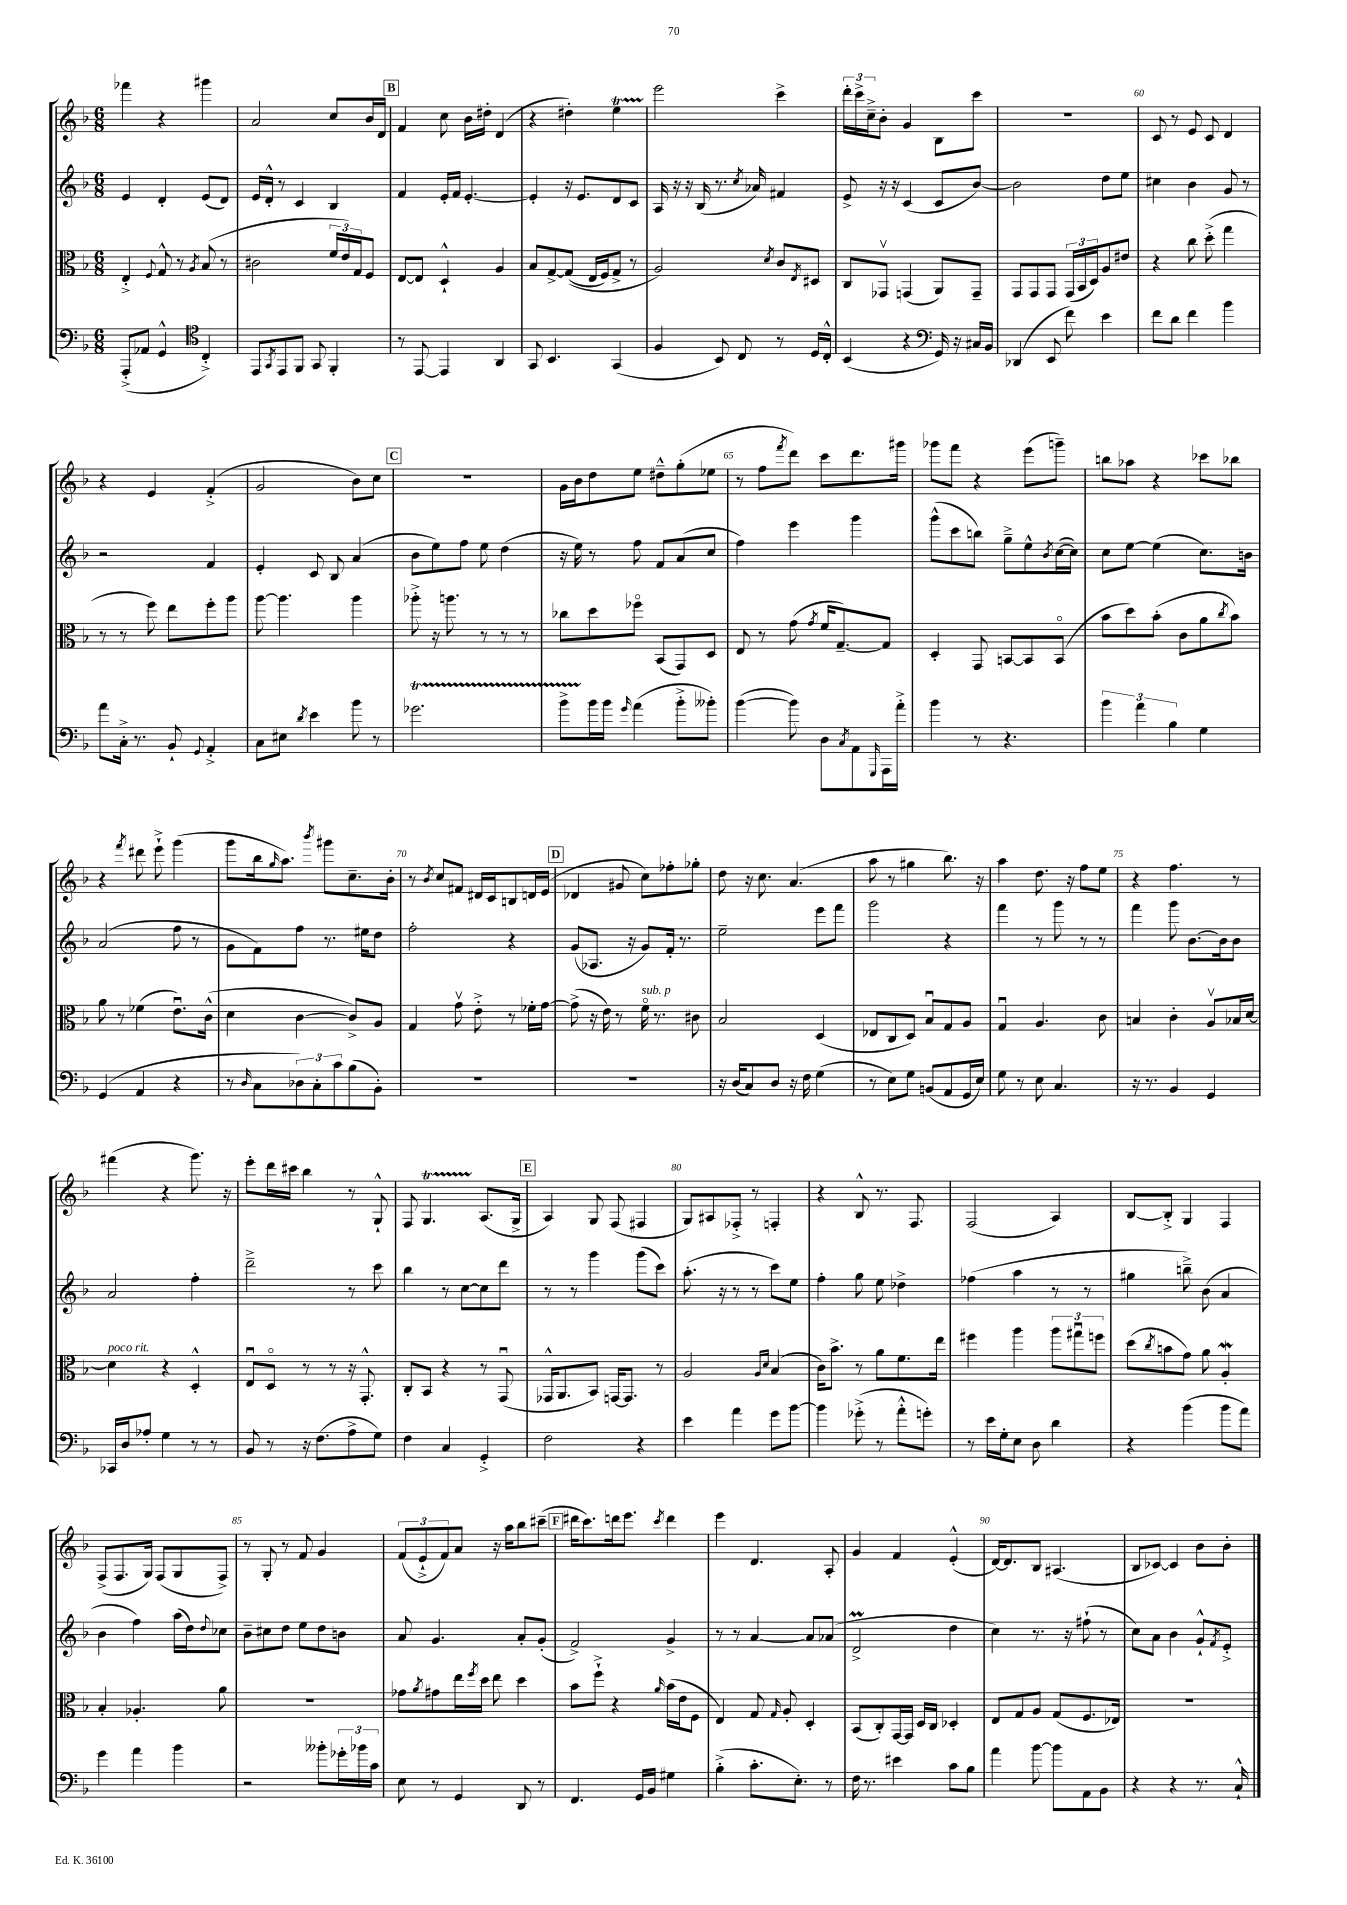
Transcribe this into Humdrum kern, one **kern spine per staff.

**kern	**kern	**kern	**kern
*part4	*part3	*part2	*part1
*staff4	*staff3	*staff2	*staff1
*clefF4	*clefC3	*clefG2	*clefG2
*k[b-]	*k[b-]	*k[b-]	*k[b-]
*M6/8	*M6/8	*M6/8	*M6/8
=53	=53	=53	=53
(8AAA'^/L	4E'^/	4e/	4fff-X\
8AA-X/J	.	.	.
.	8qqF/	.	.
4GG^^/	8G^^/	4d'/	4r
.	8r	.	.
*clefC4	*	*	*
.	8qA/	.	.
4C'^/)	(8B-/	(8e/L	4ggg#X\
.	8r	8d/J)	.
=54	=54	=54	=54
8EE/L	2c#X\	16e/LL	2a/
.	.	16d'^^/JJ	.
8qGG/	.	.	.
8EE/	.	8r	.
8FF/J	.	4c/	.
8GG/	.	.	.
4FF'/	24f/LL	4B-/	8cc/L
.	24e/)	.	.
.	24G/J	.	.
.	8F/J	.	16b-/L
.	.	.	16d/JJ
!!LO:REH:place=s1:t=B
=55	=55	=55	=55
8r	[8E/L	4f/	4f/
[8EE/	8E/J]	.	.
4EE/]	4D`^^/	16e'/LL	8cc\
.	.	16f/JJ	.
.	.	[4.e'/	16b-\LL
.	.	.	16dd#X'\JJ
4AA/	4A/	.	(4d/
=56	=56	=56	=56
8GG/	8B-/L	4e'/]	4r
4.BB-/	[8G^/	.	.
.	((8G/J]	16r	4dd#X'\)
.	.	8.e/L	.
.	16E/LL	.	.
.	16F/J)	.	.
(4GG/	8G^/J	8d/	4eet\
.	8r	8c/J	.
=57	=57	=57	=57
4F/	2A/)	16A/	2eee\
.	.	16r	.
.	.	16r	.
.	.	(16B-/	.
8BB-/)	.	8.r	.
8C/	.	.	.
.	.	8qcc/	.
.	.	16a-X/)	.
.	8qd/	.	.
8r	8c/L	4f#X/	4ccc^\
.	8qE/	.	.
16D/LL	8D#X/J	.	.
16C'^^/JJ	.	.	.
=58	=58	=58	=58
(4BB-/	8C/L	8e^/	24ddd'\LL
.	.	.	24ccc^\
.	.	.	24cc~^\J
.	8GG-Xv/J	16r	8b-'\J
.	.	16r	.
4r	(4GGn/	(4c/	4g/
*clefF4	*	*	*
16GG/)	8AA/L)	8c/L	8B-\L
16r	.	.	.
16C#X/LL	8GG~/J	[8b-/J)	8ccc\J
16BB-/JJ	.	.	.
=59	=59	=59	=59
(4DD-X/	8GG/L	2b-\]	2.r
.	8GG/	.	.
8EE/	8GG/J	.	.
8f\)	(24GG/LL	.	.
.	24BB-/	.	.
.	24D/J)	.	.
4e\	8A/	8dd\L	.
.	8e#X/J	8ee\J	.
=60	=60	=60	=60
8f\L	4r	4cc#X\	8c/
8d\J	.	.	8r
4f\	8cc\	4b-\	8e/
.	(8dd'^\	.	8c/
4b-\	4gg\	8g/	4d/
.	.	8r	.
!!LO:LB:g=z
=61	=61	=61	=61
8a\L	8r	2r	4r
16C'^\Jk	8r	.	.
8.r	.	.	.
.	8ff\)	.	4e/
8BB-`/	8ee\L	.	.
8qqGG/	.	.	.
4AA'^/	8ff'\	4f/	(4f'^/
.	8aa\J	.	.
=62	=62	=62	=62
8C\L	[8aa\	4e'/	2g/
8E#X\J	4.aa\]	.	.
8qd/	.	.	.
4e\	.	8c/	.
.	.	8B-/	.
8b-\	4aa\	(4a/	8b-\L)
8r	.	.	8cc\J
!!LO:REH:place=s1:t=C
=63	=63	=63	=63
2.g-XT\	8aa-X'^\	8b-\L	2.r
.	16r	8ee\)	.
.	8.aan\	.	.
.	.	8ff\J	.
.	8r	8ee\	.
.	8r	(4dd\	.
.	8r	.	.
=64	=64	=64	=64
8b-TTT^\L	8cc-X\L	16r	16g\LL
.	.	16ee\)	16b-\J
16b-\L	8dd\	8r	8dd\
16b-\JJ	.	.	.
16qqg/	.	.	.
(4a\	8ff-X\J	8ff\	8ee\J
.	(8BB-/L	8f/L	8dd#X~^^\L
8b-'^\L	8GG/)	(8a/	(8gg'\
8b--X'\J)	8D/J	8cc/J	8ee-X\J
=65	=65	=65	=65
([4b-\	8E/	4ff\)	8r
.	8r	.	8ff\L
.	.	.	8qfff/
8b-\])	(8g\	4eee\	8ddd\J)
.	8qg/	.	.
8D\L	16f/KL	.	8ccc\L
.	[8.G~/)	.	.
8qC/	.	.	.
8AA\	.	4ggg\	8.ddd\
16qqGGG/	.	.	.
16AAA\L	8G/J]	.	.
16a'^\JJ	.	.	16ggg#X\Jk
=66	=66	=66	=66
4b-\	4D'/	(8ggg^^\L	8ggg-X\L
.	.	8ccc\	8fff\J
8r	8GG/	8bbn\J)	4r
4.r	[8BBn/L	8gg~^\L	.
.	8BB/]	8ee^^\	(8eee\L
.	.	8qb-/	.
.	(8BB/J	([16cc\L	8gggn~\J)
.	.	16cc\JJ])	.
=67	=67	=67	=67
6b-\	8b-\L	8cc\L	8bbn\L
.	8dd\)	[8ee\J	8aa-X\J
6a\	.	.	.
.	(8b-'\J	(4ee\]	4r
6B-\	.	.	.
.	8c\L	.	.
4G\	8a\	8.cc\L)	8ccc-X\L
.	8qcc/	.	.
.	8b-\J)	.	8bb-X\J
.	.	16bn\Jk	.
!!LO:LB:g=z
=68	=68	=68	=68
(4GG/	8a\	(2a/	4r
.	8r	.	.
.	.	.	8qfff/
4AA/	(4f-X\	.	8ddd#X\
.	.	.	8eee`^\
4r	8.eu\L)	8ff\	(4ggg\
.	.	8r	.
.	(16c^^\Jk	.	.
=69	=69	=69	=69
8r	4d\	8g\L	8ggg\L
16qqD/	.	.	.
8C\L	.	8f\)	16bb-\k
.	.	.	16qqgg/
.	.	.	8.aa\J)
12D-X\)	[4c\	8ff\J	.
12C'\	.	.	.
.	.	.	8qbbb-/
.	.	8.r	8ggg#X\L
12c\	.	.	.
(8B-\	8c^/L])	.	8.cc~\
.	.	16ee#X\KL	.
8BB-'\J)	8A/J	8dd\J	.
.	.	.	16b-'\Jk
=70	=70	=70	=70
2.r	4G/	2ff'\	8r
.	.	.	8qb-/
.	.	.	8cc/L
.	8gv\	.	8f#X/J
.	8e'^\	.	16d#X/LL
.	.	.	16c/J
.	8r	4r	8Bn/
.	16f-X'\LL	.	16dn/L
.	[16g\JJ	.	(16e/JJ
!!LO:REH:place=s1:t=D
=71	=71	=71	=71
2.r	(8g^\]	(8g/L	4d-X/
.	16r	8.A-X/J	.
.	16e\)	.	.
.	8r	.	8g#X/
.	.	16r	.
!	!LO:TX:a:i:t=sub. p	!	!
.	16f\	8g/L)	8cc\L)
.	8.r	.	.
.	.	16f'/Jk	8ff-X'\
.	.	8.r	.
.	8c#X\	.	8gg-X'\J
=72	=72	=72	=72
16r	2B-/	2ee~\	8dd\
(16D/KL	.	.	.
8C/)	.	.	16r
.	.	.	8.cc\
8D/J	.	.	.
16r	.	.	(4.a/
16F\	.	.	.
(4G\	(4D/	8eee\L	.
.	.	8fff\J	.
=73	=73	=73	=73
8r	8E-X/L	2ggg\	8aa\
8E\L)	8C/	.	8r
8G\J	8D/J)	.	4gg#X\
(8BBn/L	8B-u/L	.	.
8AA/	8G/	4r	8.bb-\)
16GG/L	8A/J	.	.
16E/JJ)	.	.	16r
=74	=74	=74	=74
8G\	4Gu/	4fff\	4aa\
8r	.	.	.
8E\	4.A/	8r	8.dd\
4.C/	.	8ggg\	.
.	.	.	16r
.	.	8r	8ff\L
.	8c\	8r	8ee\J
=75	=75	=75	=75
16r	4Bn/	4fff\	4r
8.r	.	.	.
4BB-/	4c'\	8ggg\	4.ff\
.	.	[8.b-\L	.
4GG/	8Av/L	.	.
.	.	16b-\k]	.
.	16B-X/L	8b-\J	8r
.	[16d/JJ	.	.
!!LO:LB:g=z
=76	=76	=76	=76
!	!LO:TX:a:i:t=poco rit.	!	!
16CC-X/LL	4d\]	2a/	(4fff#X\
16D/J	.	.	.
8A-X'/J	.	.	.
4G\	4r	.	4r
8r	4D'^^/	4ff'\	8.ggg\)
8r	.	.	.
.	.	.	16r
=77	=77	=77	=77
8BB-/	8Eu/L	2ddd~^\	8eee'\L
8r	8D/J	.	16ddd\L
.	.	.	16ccc#X\JJ
16r	8r	.	4bb-\
(8.F\L	.	.	.
.	8r	.	.
8A^\	16r	8r	8r
.	8.GG'^^/	.	.
8G\J)	.	8ccc\	8G`^^/
=78	=78	=78	=78
4F\	8C'/L	4bb-\	8F/
.	8BB-/J	.	4.GT/
4C/	4r	8r	.
.	.	[8cc\L	.
4GG'^/	8r	8cc\]	(8.A/L
.	(8GGu/	8ddd\J	.
.	.	.	16G^/Jk
!!LO:REH:place=s1:t=E
=79	=79	=79	=79
2F\	16GG-X^^/KL	8r	4A/)
.	8.AA/	.	.
.	.	8r	.
.	8BB-/J)	4ggg\	8G/
.	[16GGn/KL	.	(8F/
.	8.GG/J]	.	.
4r	.	(8ggg\L	4F#X/
.	8r	8ccc\J)	.
=80	=80	=80	=80
4e\	2A/	(8.aa'\	8G/L)
.	.	.	8A#X/
.	.	16r	.
4a\	.	8r	8F-X'^/J
.	.	8r	8r
.	16qqA/LL	.	.
.	16qqd/JJ	.	.
8g\L	(4B-/	8ccc\L)	4Fn'/
[8b-\J	.	8ee\J	.
=81	=81	=81	=81
4b-\]	16c\KL)	4ff'\	4r
.	8.b-^\J	.	.
(8g-X'^\	8r	8gg\	8B-^^/
8r	8a\L	8ee\	8.r
8a'^^\L	8.f\	4dd-X^\	.
.	.	.	8.F/
8gn'\J)	.	.	.
.	16ee\Jk	.	.
=82	=82	=82	=82
8r	4ff#X\	(4ff-X\	(2F/
16e\LL	.	.	.
16G'\J	.	.	.
8E\J	4aa\	4aa\	.
8D\	.	.	.
4d\	12aa\L	8r	4A/)
.	12gg#Xu\	.	.
.	.	8r	.
.	12ffn\J	.	.
=83	=83	=83	=83
4r	(8dd\L	4gg#X\	[8B-/L
.	8qcc/	.	.
.	8bn\	.	8B-'^/J]
(4b-\	8g\J)	8bbn~^\)	4G/
.	8a\	(8b-\	.
8b-\L	4AW'/	4a/	4F/
8a\J)	.	.	.
!!LO:LB:g=z
=84	=84	=84	=84
4g\	4B-'/	4b-\	(8F^/L
.	.	.	8.F/
4a\	4.A-X'/	4ff\)	.
.	.	.	16G/Jk)
.	.	.	(8F/L
4b-\	.	(16aa\LL	8G/
.	.	16dd\J)	.
.	.	8qqdd/	.
.	8a\	8cc-X\J	8F^/J)
=85	=85	=85	=85
2r	2.r	8b-~\L	8r
.	.	8cc#X\	8G'/
.	.	8dd\J	8r
.	.	8ee\L	8f/
8b--X'\L	.	8dd\	4g/
24g-X'\L	.	8bn\J	.
24b-X\	.	.	.
24c\JJ	.	.	.
=86	=86	=86	=86
8E\	8g-X\L	8a/	(12f/L
.	.	.	12e`^/
.	8qa/	.	.
8r	8g#X\	4.g/	.
.	.	.	12f/)
4GG/	16ee\L	.	8a/J
.	8qff/	.	.
.	16dd\JJ	.	.
.	8ee\	.	16r
.	.	.	16aa\KL
8DD/	4dd\	8a'/L	8bb-\
8r	.	(8g'/J	(8ccc#X~\J
!!LO:REH:place=s1:t=F
=87	=87	=87	=87
4.FF/	8b-\L	2f^/)	16ddd#X\KL
.	.	.	8.ccc\)
.	8ff`^\J	.	.
.	4r	.	16dddn\k
.	.	.	8.eee\J
16GG/LL	.	.	.
16BB-/JJ	.	.	.
.	16qqa/	.	8qccc/
4G#X\	(16b-\LL	4g^/	4ddd\
.	16e\J	.	.
.	8F\J	.	.
=88	=88	=88	=88
(4B-'^\	4E/)	8r	4eee\
.	.	8r	.
8.c'\L	8G/	[4a/	4.d/
.	16qqG/	.	.
.	8A'/	.	.
8.E'\J)	.	.	.
.	4D'/	8a/L]	.
8r	.	(8a-X/J	8A'/
=89	=89	=89	=89
16F\	(8BB-/L	2dM^/	4g/
8.r	.	.	.
.	8C'/)	.	.
4e#X\	[16GG/L	.	4f/
.	16GG/JJ]	.	.
.	16D/LL	.	.
.	16C/JJ	.	.
8c\L	4D-X'/	4dd\	(4e'^^/
8B-\J	.	.	.
=90	=90	=90	=90
4a\	8E/L	4cc\)	[16d/KL)
.	.	.	8.d/]
.	8G/	.	.
[8b-\	8A/J	8.r	8B-/J
8b-\L]	(8G/L	.	(4.A#X/
.	.	16r	.
8AA\	8.F/	(8ff#X`\	.
8BB-\J	.	8r	.
.	16E-X/Jk)	.	.
=91	=91	=91	=91
4r	2.r	8cc\L)	8B-/L
.	.	8a\J	[8c-X/J)
4r	.	4b-\	4c-/]
8.r	.	8g`^^/L	8b-\L
.	.	8qf/	.
.	.	8e'^/J	8b-'\J
16C`^^/	.	.	.
==	==	==	==
*-	*-	*-	*-
